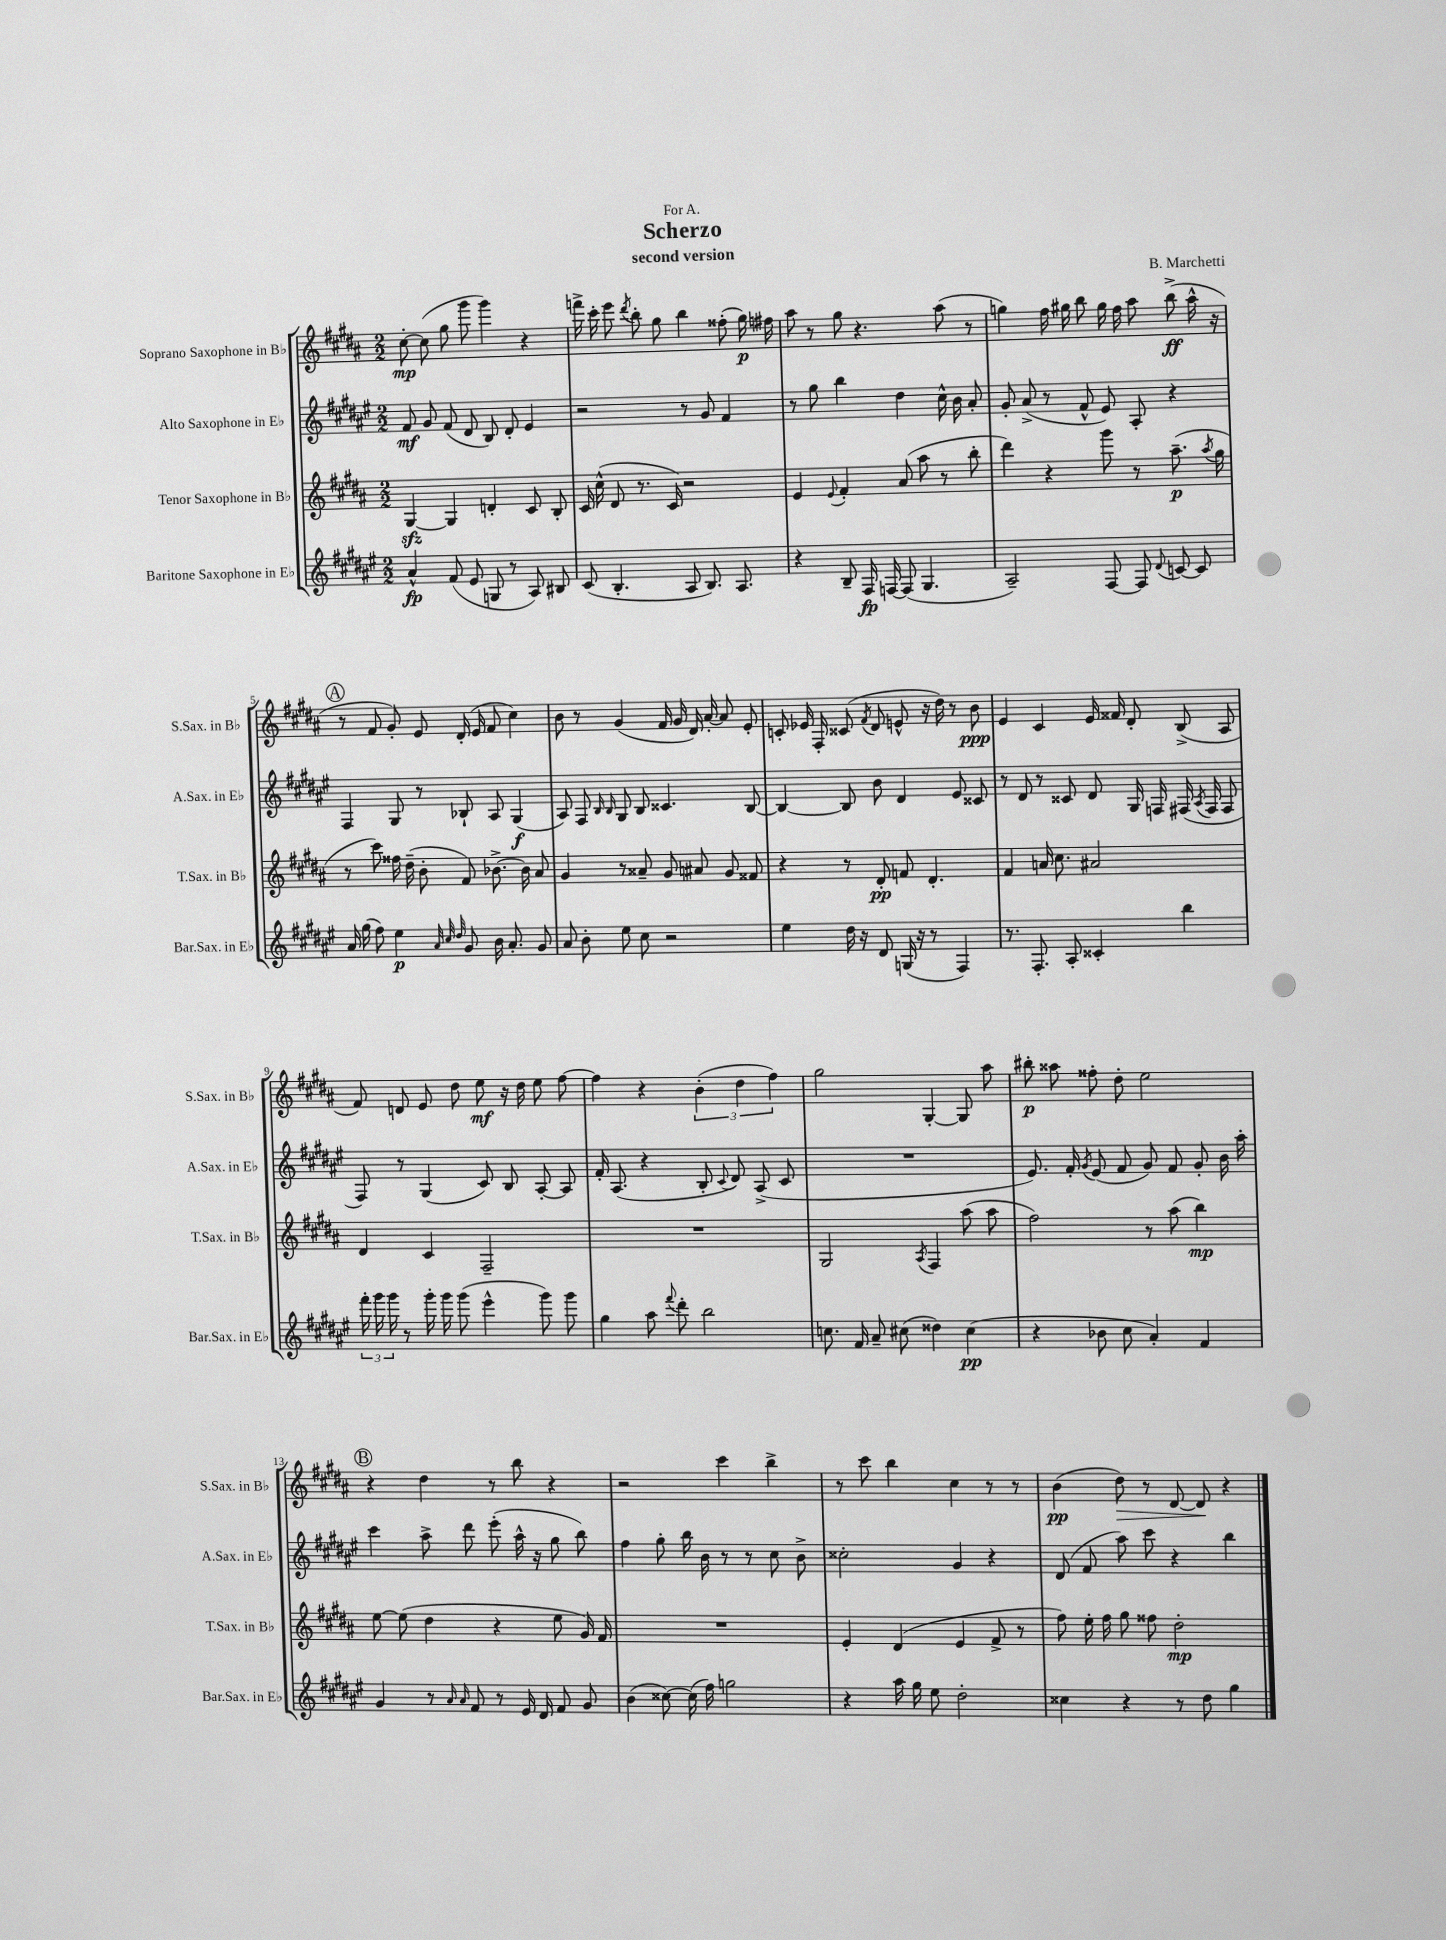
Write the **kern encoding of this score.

**kern	**dynam	**kern	**dynam	**kern	**dynam	**kern	**dynam
*part4	*part4	*part3	*part3	*part2	*part2	*part1	*part1
*staff4	*staff4	*staff3	*staff3	*staff2	*staff2	*staff1	*staff1
*I"Baritone Saxophone in E♭	*	*I"Tenor Saxophone in B♭	*	*I"Alto Saxophone in E♭	*	*I"Soprano Saxophone in B♭	*
*I'Bar.Sax. in E♭	*	*I'T.Sax. in B♭	*	*I'A.Sax. in E♭	*	*I'S.Sax. in B♭	*
*clefG2	*	*clefG2	*	*clefG2	*	*clefG2	*
*k[f#c#g#d#a#e#]	*	*k[f#c#g#d#a#]	*	*k[f#c#g#d#a#e#]	*	*k[f#c#g#d#a#]	*
*M2/2	*	*M2/2	*	*M2/2	*	*M2/2	*
=1	=1	=1	=1	=1	=1	=1	=1
4a#^^/	fp	[4G#zz/	.	8f#/	mf	[8cc#'\	mp
.	.	.	.	8g#/	.	(8cc#\]	.
(8f#/	.	4G#/]	.	(8f#/	.	8gg#\	.
8e#/	.	.	.	8d#/	.	8ggg#\	.
8Gn/	.	4dn'/	.	8B/)	.	4ggg#\)	.
8r	.	.	.	8d#'/	.	.	.
8A#/)	.	8c#/	.	4e#/	.	4r	.
8B#X/	.	8B'/	.	.	.	.	.
=2	=2	=2	=2	=2	=2	=2	=2
(8c#/	.	16c#/	.	2r	.	16fffn^\	.
.	.	(16cc#^^\	.	.	.	16ccc#'\	.
4.B'/	.	8d#/	.	.	.	8eee\	.
.	.	.	.	.	.	8qddd#/	.
.	.	8.r	.	.	.	8bb'\	.
.	.	.	.	.	.	8gg#\	.
.	.	16c#/)	.	.	.	.	.
8A#/	.	2r	.	8r	.	4bb\	.
8.B/)	.	.	.	8g#/	.	.	.
.	.	.	.	4f#/	.	(8ff##X'\	.
8.A#/	.	.	.	.	.	.	.
.	.	.	.	.	.	16gg#\)	p
.	.	.	.	.	.	16ff#X\	.
=3	=3	=3	=3	=3	=3	=3	=3
4r	.	4e/	.	8r	.	8aa#\	.
.	.	.	.	8gg#\	.	8r	.
.	.	8qqe/	.	.	.	.	.
8B~/	.	4f#'/	.	4bb\	.	8gg#\	.
16F#/	fp	.	.	.	.	4.r	.
[16Fn/	.	.	.	.	.	.	.
(8F/]	.	(8a#/	.	4dd#\	.	.	.
4.G#/	.	8aa#\	.	.	.	.	.
.	.	8r	.	16cc#^^\	.	(8aa#\	.
.	.	.	.	16b\	.	.	.
.	.	8bb'\	.	8a#'/	.	8r	.
=4	=4	=4	=4	=4	=4	=4	=4
2A#~/)	.	4ddd#\)	.	8g#'/	.	4ggn\)	.
.	.	.	.	(8a#^/	.	.	.
.	.	4r	.	8r	.	16ff#\	.
.	.	.	.	.	.	16gg#X\	.
.	.	.	.	8f#^^/	.	8bb\	.
[8F#/	.	8ggg#\	.	8e#/)	.	16gg#\	.
.	.	.	.	.	.	16ff#\	.
8F#/]	.	8r	.	8A#'/	.	8aa#\	.
8qqd#/	.	.	.	.	.	.	.
[8cn/	.	(8.aa#~\	p	4r	.	(8bb^\	ff
8c/]	.	.	.	.	.	16aa#^^\	.
.	.	8qaa#/	.	.	.	.	.
.	.	16gg#\	.	.	.	16r	.
!!LO:LB:g=z
!!LO:REH:place=s1:t=A
=5	=5	=5	=5	=5	=5	=5	=5
16a#/	.	8r	.	4F#/	.	8r	.
(16gg#\	.	.	.	.	.	.	.
8ff#\)	.	8ccc#\)	.	.	.	8f#/	.
4ee#\	p	16ff##X\	.	8G#/	.	8g#'/)	.
.	.	(16dd#~\	.	.	.	.	.
.	.	8b'\	.	8r	.	8e/	.
32qqa#/	.	.	.	.	.	.	.
32qqcc#/	.	.	.	.	.	.	.
32qqdd#/	.	.	.	.	.	.	.
8g#/	.	8f#/)	.	8B-X`/	.	(16d#'/	.
.	.	.	.	.	.	16e/	.
16b\	.	[8.b-X^\	.	8A#/	.	8f#/	.
8.a#'/	.	.	.	.	.	.	.
.	.	.	.	(4G#/	f	4cc#\)	.
.	.	16b-\]	.	.	.	.	.
8g#/	.	8a#/	.	.	.	.	.
=6	=6	=6	=6	=6	=6	=6	=6
8a#/	.	4g#/	.	8A#/)	.	8b\	.
8b'\	.	.	.	8F#/	.	8r	.
.	.	.	.	16qqB/	.	.	.
.	.	.	.	16qqB/	.	.	.
8ee#\	.	8r	.	8G#/	.	(4g#/	.
8cc#\	.	8a##X~/	.	8B/	.	.	.
2r	.	8g#/	.	4.c##X/	.	16f#/	.
.	.	.	.	.	.	16g#/	.
.	.	8a#X/	.	.	.	16d#/)	.
.	.	.	.	.	.	[16a#'/	.
.	.	8g#/	.	.	.	8a#/]	.
.	.	8f##X/	.	[8B/	.	8e'/	.
=7	=7	=7	=7	=7	=7	=7	=7
4ee#\	.	4r	.	4B/_	.	8cn'/	.
.	.	.	.	.	.	16e-X/	.
.	.	.	.	.	.	16F#'/	.
16dd#\	.	8r	.	8B/]	.	(8c##X/	.
16r	.	.	.	.	.	.	.
.	.	.	.	.	.	8qf#/	.
8d#/	.	8d#'/	pp	8b\	.	8d#/	.
(16Gn/	.	8fn/	.	4d#/	.	8en^^/	.
16r	.	.	.	.	.	.	.
8r	.	4.d#'/	.	.	.	16r	.
.	.	.	.	.	.	16dd#\)	.
4F#/)	.	.	.	8e#/	.	8r	.
.	.	.	.	8c##X/	.	8b\	ppp
=8	=8	=8	=8	=8	=8	=8	=8
8.r	.	4f#/	.	8r	.	4e/	.
.	.	.	.	8d#/	.	.	.
8.F#'/	.	.	.	.	.	.	.
.	.	16an/	.	8r	.	4c#/	.
.	.	8.cc#\	.	.	.	.	.
8A#'/	.	.	.	8c##X/	.	.	.
4c##X'/	.	2a#X/	.	8d#/	.	16e/	.
.	.	.	.	.	.	16f##X/	.
.	.	.	.	16G#/	.	8d#'/	.
.	.	.	.	16Fn/	.	.	.
4bb\	.	.	.	(16F#X/	.	(8B^/	.
.	.	.	.	8qA#/	.	.	.
.	.	.	.	16F#/	.	.	.
.	.	.	.	8F#/	.	8A#/	.
!!LO:LB:g=z
=9	=9	=9	=9	=9	=9	=9	=9
24fff#'\	.	4d#/	.	8F#/)	.	8f#/)	.
24ggg#\	.	.	.	.	.	.	.
24ggg#\	.	.	.	.	.	.	.
8r	.	.	.	8r	.	8dn/	.
16ggg#'\	.	4c#/	.	(4G#/	.	8e/	.
16ggg#\	.	.	.	.	.	.	.
(8ggg#\	.	.	.	.	.	8dd#\	.
4eee#^^\	.	2F#~/	.	8c#/)	.	8ee\	mf
.	.	.	.	8B/	.	16r	.
.	.	.	.	.	.	16dd#\	.
8ggg#\)	.	.	.	[8A#'/	.	8ee\	.
8ggg#\	.	.	.	8A#/]	.	[8ff#\	.
=10	=10	=10	=10	=10	=10	=10	=10
4gg#\	.	1r	.	16f#'/	.	4ff#\]	.
.	.	.	.	(8.A#/	.	.	.
8aa#\	.	.	.	4r	.	4r	.
8qqfff#/	.	.	.	.	.	.	.
8ddd#'\	.	.	.	.	.	.	.
2bb\	.	.	.	8B'/	.	(6b'\	.
.	.	.	.	8qqc#/	.	.	.
.	.	.	.	8d#/)	.	.	.
.	.	.	.	.	.	6dd#\	.
.	.	.	.	(8A#^/	.	.	.
.	.	.	.	.	.	6ff#\)	.
.	.	.	.	8c#/	.	.	.
=11	=11	=11	=11	=11	=11	=11	=11
8.ccn\	.	2G#/	.	1r	.	2gg#\	.
16f#/	.	.	.	.	.	.	.
8a#~/	.	.	.	.	.	.	.
(8cc#X\	.	.	.	.	.	.	.
.	.	8qA#/	.	.	.	.	.
4dd##X\)	.	4F#/	.	.	.	[4G#'/	.
(4cc#\	pp	(8aa#\	.	.	.	8G#/]	.
.	.	8aa#\	.	.	.	8aa#\	.
=12	=12	=12	=12	=12	=12	=12	=12
4r	.	2ff#\)	.	8.e#/)	.	8bb#X'\	p
.	.	.	.	.	.	8aa##X\	.
.	.	.	.	16f#'/	.	.	.
.	.	.	.	8qg#/	.	.	.
8b-X\	.	.	.	(8e#/	.	8ff##X'\	.
8cc#\	.	.	.	8f#/	.	8dd#'\	.
4a#'/)	.	8r	.	8g#/)	.	2ee\	.
.	.	(8aa#\	.	8f#/	.	.	.
4f#/	.	4bb\)	mp	8g#'/	.	.	.
.	.	.	.	16b\	.	.	.
.	.	.	.	16aa#'\	.	.	.
!!LO:LB:g=z
!!LO:REH:place=s1:t=B
=13	=13	=13	=13	=13	=13	=13	=13
4g#/	.	[8ee\	.	4ccc#\	.	4r	.
.	.	(8ee\]	.	.	.	.	.
8r	.	4dd#\	.	8aa#^\	.	4dd#\	.
16qqa#/	.	.	.	.	.	.	.
16qqa#/	.	.	.	.	.	.	.
8f#/	.	.	.	8ddd#\	.	.	.
8r	.	4r	.	(8eee#'\	.	8r	.
16e#/	.	.	.	16aa#^^\	.	8bb\	.
16d#/	.	.	.	16r	.	.	.
8f#/	.	8ee\	.	8gg#\	.	4r	.
8g#/	.	16g#/)	.	8bb\)	.	.	.
.	.	16f#/	.	.	.	.	.
=14	=14	=14	=14	=14	=14	=14	=14
(4b\	.	1r	.	4ff#\	.	2r	.
[8cc##X\)	.	.	.	8gg#'\	.	.	.
(16cc##\]	.	.	.	16bb\	.	.	.
16ff#\)	.	.	.	16b\	.	.	.
2ggn\	.	.	.	8r	.	4ccc#\	.
.	.	.	.	8r	.	.	.
.	.	.	.	8cc#\	.	4bb^\	.
.	.	.	.	8b^\	.	.	.
=15	=15	=15	=15	=15	=15	=15	=15
4r	.	4e'/	.	2cc##X'\	.	8r	.
.	.	.	.	.	.	8ccc#\	.
16aa#\	.	(4d#/	.	.	.	4bb\	.
16gg#\	.	.	.	.	.	.	.
8ee#\	.	.	.	.	.	.	.
2dd#'\	.	4e/	.	4g#/	.	4cc#\	.
.	.	8f#^/	.	4r	.	8r	.
.	.	8r	.	.	.	8r	.
=16	=16	=16	=16	=16	=16	=16	=16
4cc##X\	.	8ff#\)	.	(8d#/	.	(4b\	pp
.	.	16ee'\	.	8f#/	.	.	.
.	.	16ff#\	.	.	.	.	.
!	!	!	!	!	!	!	!LO:HP:b
4r	.	8gg#\	.	8aa#\)	.	8dd#\)	>
.	.	8ff##X\	.	8ccc#\	.	8r	.
8r	.	2dd#'\	mp	4r	.	[8d#/	.
8dd#\	.	.	.	.	.	8d#/]	.
4gg#\	.	.	.	4bb\	.	4r	]
==	==	==	==	==	==	==	==
*-	*-	*-	*-	*-	*-	*-	*-
